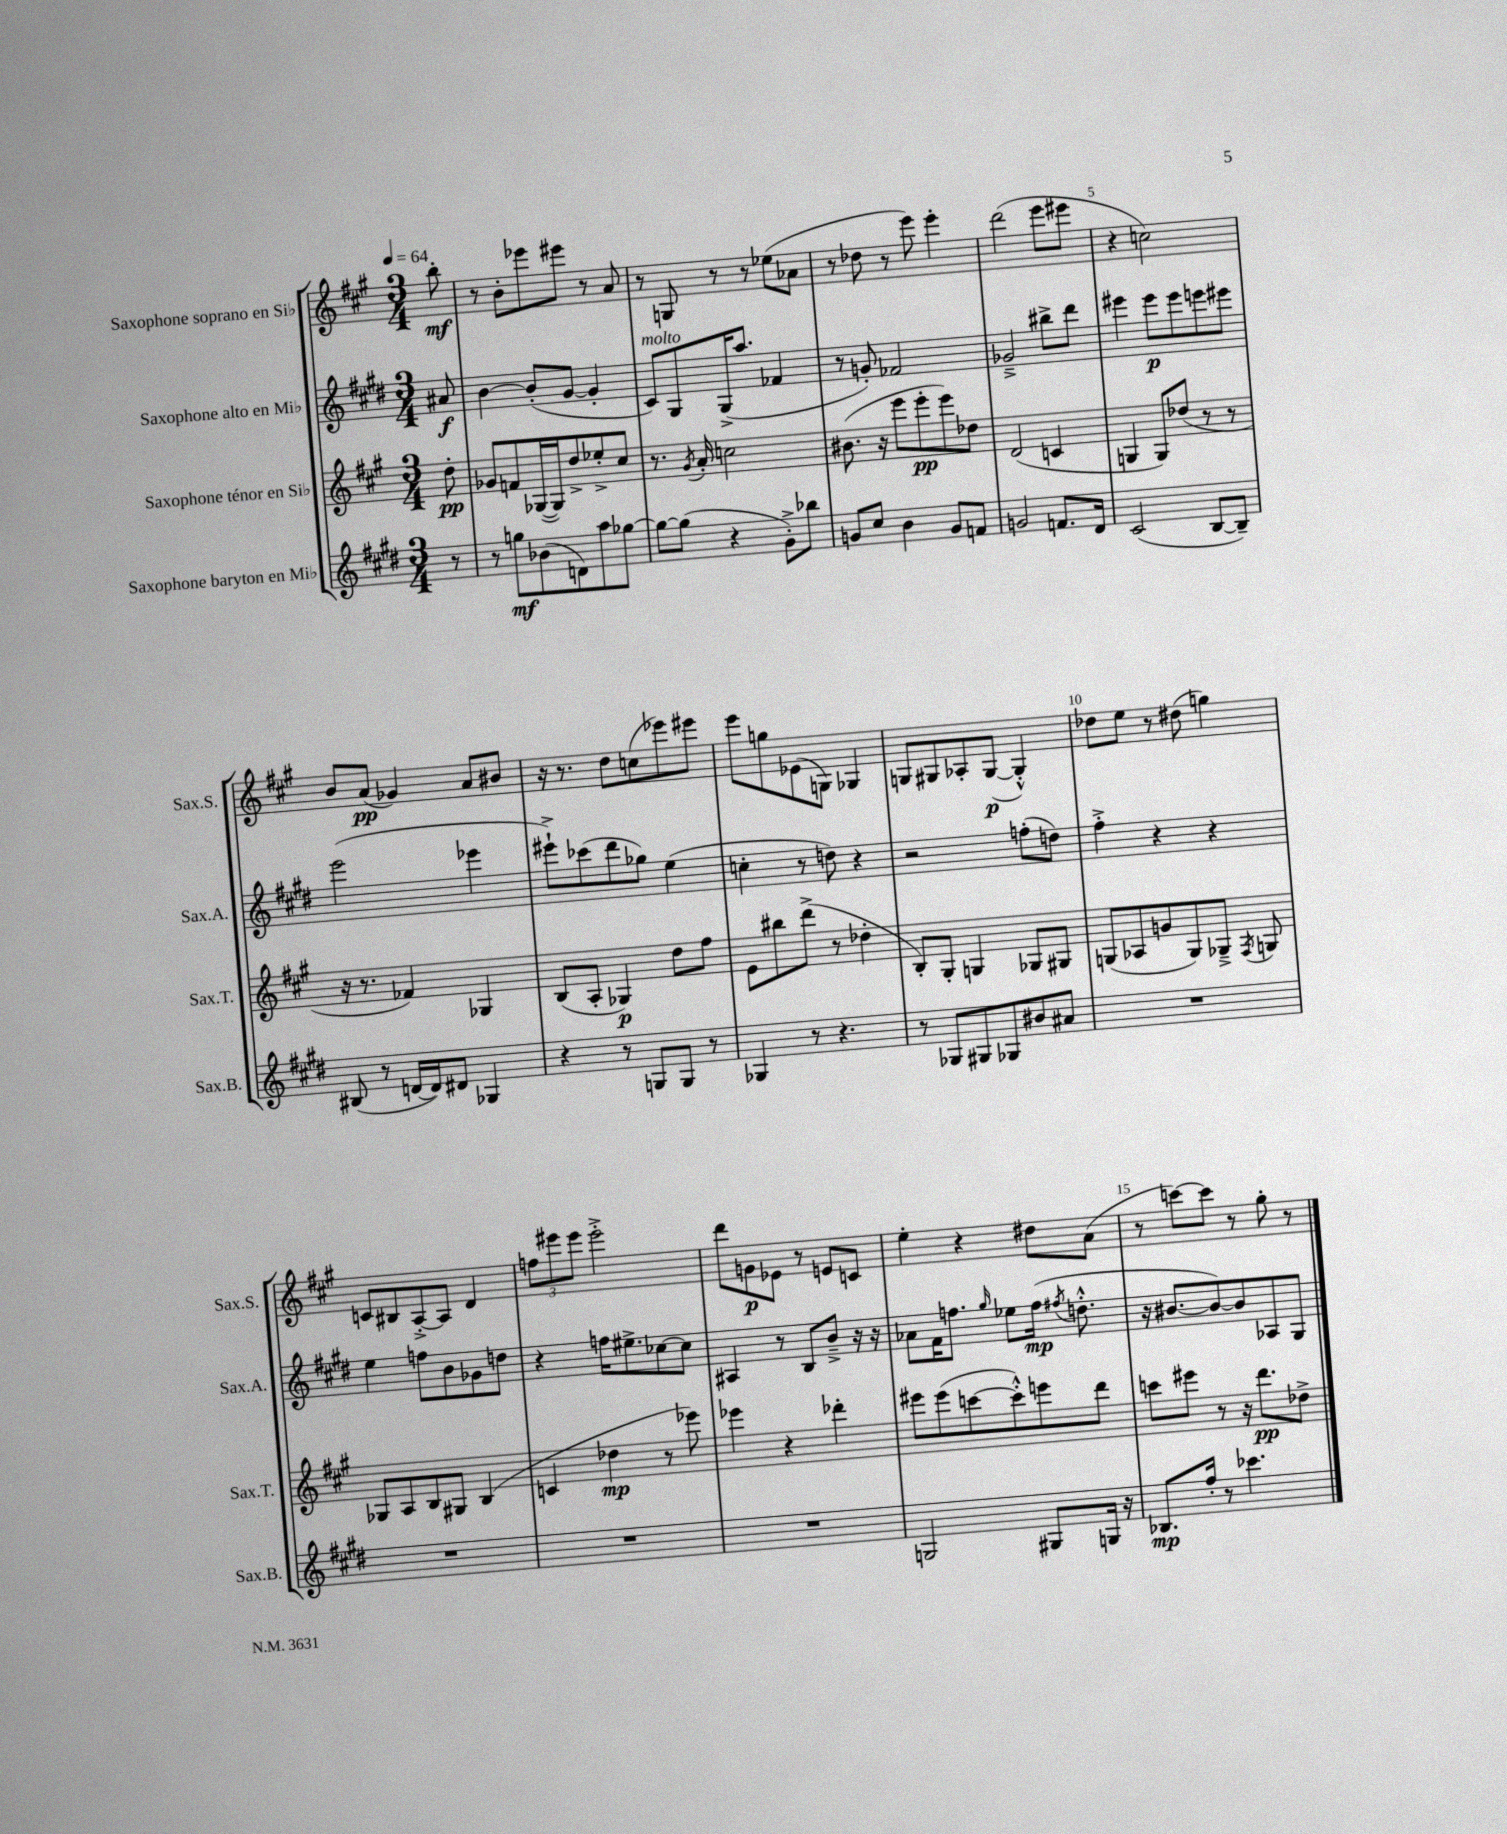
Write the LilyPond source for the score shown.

<<
\new StaffGroup <<
\new Staff = "s0" \with { instrumentName = "Saxophone soprano en Sib" shortInstrumentName = "Sax.S." } {
    \clef treble \key a \major \numericTimeSignature \time 3/4 \partial 8 \tempo 4 = 64
    \autoBeamOff b''8-.\mf |
    r8 b'8[-. ees'''8 eis'''8] r8 a'8 |
    r8 g8 r8 r8 ees''8[( aes'8] |
    r8 des''8 r8 e'''8) e'''4-. |
    d'''2( e'''8[ eis'''8] |
    r4 c''2) |
    b'8[ a'8]\pp( ges'4) a'8[ bis'8] |
    r16 r8. d''8[ c''8( ees'''8) eis'''8] |
    e'''8[ g''8 ees'8( g8]) ges4 |
    g8[ gis8 aes8-. gis8]~\p( gis4-.-^) |
    des''8[ e''8] r8 dis''8( g''4) |
    c'8[ bis8 a8~-.-> a8] d'4 |
    \tuplet 3/2 { f''8[ eis'''8 eis'''8] } eis'''2-.-> |
    d'''8[ g'8\p ees'8] r8 e'8[ c'8] |
    e''4-. r4 dis''8[ a'8]( |
    r8 c'''8[~) c'''8] r8 gis''8-. r8 \bar "|." |
}
\new Staff = "s1" \with { instrumentName = "Saxophone alto en Mib" shortInstrumentName = "Sax.A." } {
    \clef treble \key e \major \numericTimeSignature \time 3/4 \partial 8
    \autoBeamOff ais'8\f |
    b'4~ b'8[-.( gis'8]~ gis'4-. |
    cis'8[^\markup { \italic "molto" }) gis8 gis16->( a''8.] fes'4 |
    r8 g'8-.) fes'2 |
    ges'2---> bis''8[-> dis'''8] |
    eis'''4 eis'''8[\p eis'''8 e'''8 eis'''8] |
    e'''2( ees'''4 |
    eis'''8[-!->) ces'''8( dis'''8 ges''8]) e''4( |
    c''4-. r8 d''8) r4 |
    r2 f''8[-.( d''8]) |
    fis''4-.-> r4 r4 |
    e''4 f''8[ b'8 ges'8 d''8] |
    r4 f''16[ eis''8.-> ces''8~ ces''8] |
    ais4 r8 b8[ b'8]---> r16 r16 |
    aes'8[ fis'16 f''8.] \grace { gis''16 } ees''8[ f''16]\mp( \acciaccatura { fis''8 } d''8.-.-^ |
    r16 bis'8.[~ bis'8~) bis'8 aes8 gis8] \bar "|." |
}
\new Staff = "s2" \with { instrumentName = "Saxophone ténor en Sib" shortInstrumentName = "Sax.T." } {
    \clef treble \key a \major \numericTimeSignature \time 3/4 \partial 8
    \autoBeamOff d''8-.\pp |
    ges'8[ f'8 ges16~( ges16) d''8-> ees''8-.-> cis''8] |
    r8. \acciaccatura { gis'8 } a'16-. c''2 |
    bis'8.( r16 e'''8[ e'''8-.\pp e'''8) des''8] |
    d'2( c'4 |
    g4 g8[) des''8]( r8 r8 |
    r16 r8. fes'4) ges4 |
    b8[( a8]-. ges4\p) d''8[ fis''8] |
    e'8[ bis''8 d'''8]->( r8 des''4-. |
    b8[-.) gis8]-. g4 ges8[ gis8] |
    g8[( aes8 g'8 g8) ges8]---> \acciaccatura { fis8 } g8 |
    ges8[ a8 b8 gis8] b4( |
    c'4 des''4\mp r8 ees'''8) |
    ees'''4 r4 des'''4-. |
    eis'''8[ eis'''8( c'''8~ c'''8-.-^) e'''8 d'''8] |
    c'''8[ eis'''8] r8 r16 d'''8.[\pp des''8]-> \bar "|." |
}
\new Staff = "s3" \with { instrumentName = "Saxophone baryton en Mib" shortInstrumentName = "Sax.B." } {
    \clef treble \key e \major \numericTimeSignature \time 3/4 \partial 8
    \autoBeamOff r8 |
    r8 g''8[\mf bes'8( d'8) a''8 ges''8]~ |
    ges''8[~ ges''8]( r4 gis'8[-.->) bes''8] |
    g'8[ cis''8] b'4 g'8[ f'8] |
    g'2 f'8.[ dis'16] |
    cis'2( b8[~ b8]--) |
    bis8( r8 d'16[~ d'16) dis'8] ges4 |
    r4 r8 g8[ g8] r8 |
    ges4 r8 r4. |
    r8 ges8[ gis8 ges8 bis'8 ais'8] |
    R2. |
    R2. |
    R2. |
    R2. |
    g2 gis8[ g16] r16 |
    bes8.[\mp fis''16]-. r8 ces'''4. \bar "|." |
}
>>
>>
\layout { \context { \Score \override BarNumber.break-visibility = ##(#f #t #t) barNumberVisibility = #(every-nth-bar-number-visible 5) } }
